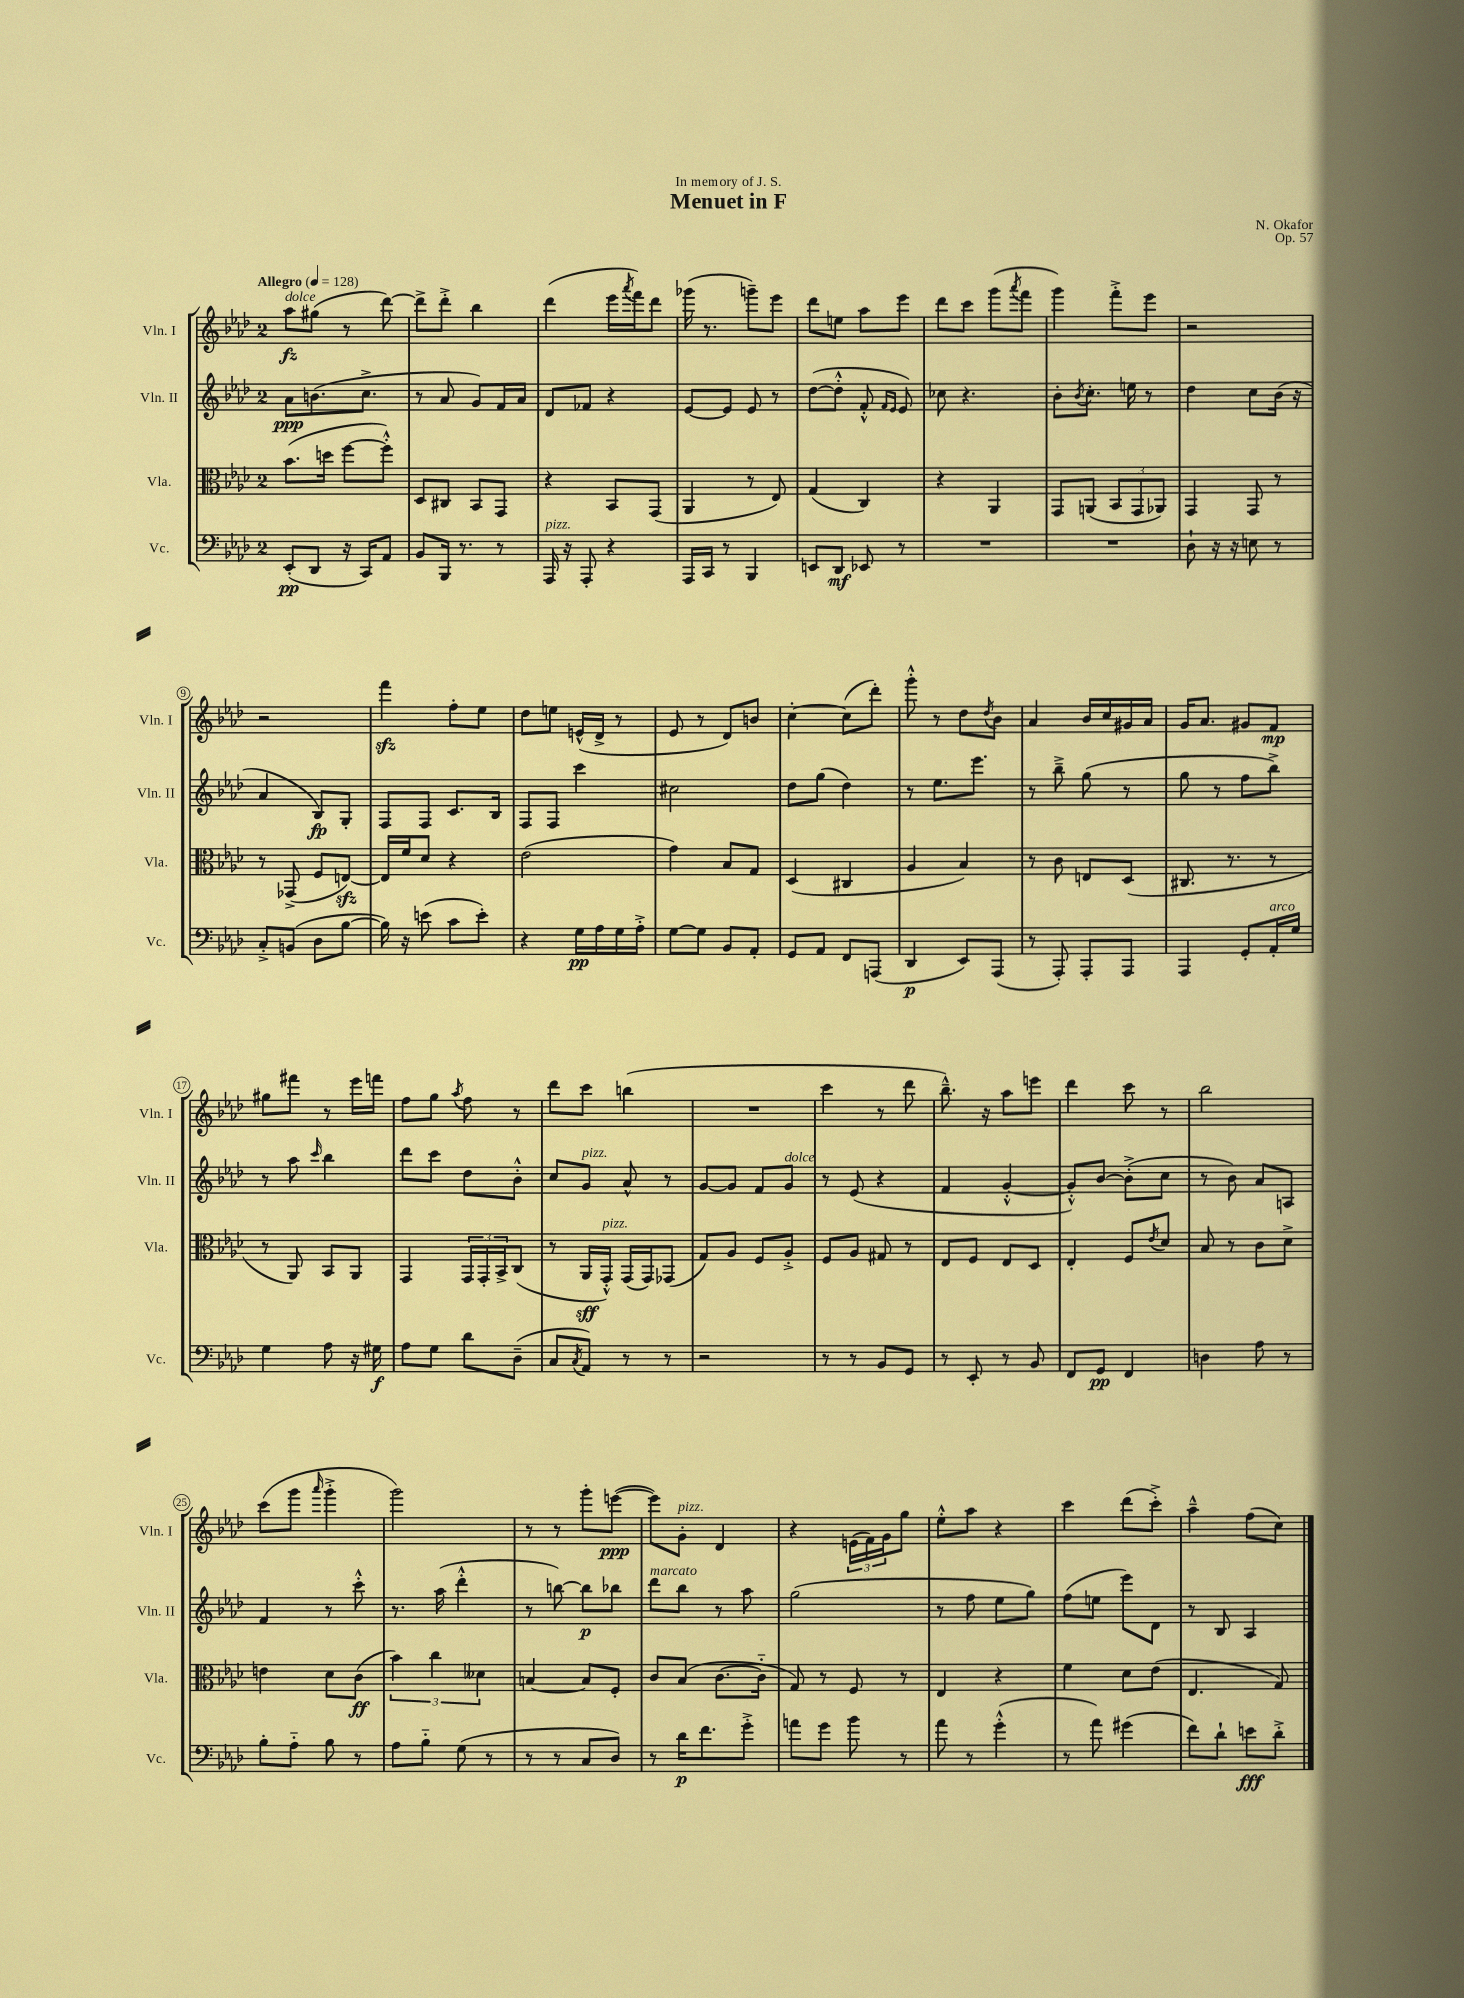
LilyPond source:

\header { title = "Menuet in F" composer = "N. Okafor" dedication = "In memory of J. S." opus = "Op. 57" }
<<
\new StaffGroup <<
\new Staff = "s0" \with { instrumentName = "Vln. I" shortInstrumentName = "Vln. I" } {
    \clef treble \key aes \major \once \override Staff.TimeSignature.style = #'single-digit \time 2/4 \tempo "Allegro" 4 = 128
    aes''8\fz^\markup { \italic "dolce" } gis''8( r8 des'''8~) |
    des'''8-> des'''8-.-> bes''4 |
    des'''4( ees'''16 \acciaccatura { aes'''8 } f'''16) des'''8 |
    ges'''16( r8. g'''8--) ees'''8 |
    des'''8 e''8 aes''8 ees'''8 |
    des'''8 c'''8 g'''8( \acciaccatura { aes'''8 } f'''8 |
    g'''4) f'''8-.-> ees'''8 |
    r2 |
    r2 |
    f'''4\sfz f''8-. ees''8 |
    des''8 e''8 e'16-^( des'16-> r8 |
    ees'8 r8 des'8) b'8 |
    c''4~-. c''8( des'''8-.) |
    g'''8-.-^ r8 des''8 \acciaccatura { des''8 } bes'8 |
    aes'4 bes'16 c''16 gis'16 aes'16 |
    g'16 aes'8. gis'8 f'8\mp |
    gis''8 fis'''8 r8 ees'''16 f'''16 |
    f''8 g''8 \acciaccatura { aes''8 } f''8 r8 |
    des'''8 c'''8 b''4( |
    R2 |
    c'''4 r8 des'''8 |
    bes''8.---^) r16 aes''8 e'''8 |
    des'''4 c'''8 r8 |
    bes''2 |
    c'''8( g'''8 \grace { aes'''16 } g'''4-.-> |
    g'''2) |
    r8 r8 g'''8-. e'''8~\ppp( |
    e'''8) g'8-.^\markup { \italic "pizz." } des'4 |
    r4 \tuplet 3/2 { e'16( f'16) g'16 } g''8 |
    ees''8-.-^ aes''8 r4 |
    c'''4 des'''8( c'''8-.->) |
    aes''4---^ f''8( c''8) \bar "|." |
}
\new Staff = "s1" \with { instrumentName = "Vln. II" shortInstrumentName = "Vln. II" } {
    \clef treble \key aes \major \once \override Staff.TimeSignature.style = #'single-digit \time 2/4
    aes'8\ppp b'8.( c''8.-> |
    r8 aes'8 g'8) f'16 aes'16 |
    des'8 fes'8 r4 |
    ees'8~ ees'8 ees'8 r8 |
    des''8~( des''8-.-^ f'8-.-^ \grace { f'16 ees'16 } ees'8) |
    ces''8 r4. |
    bes'8-. \acciaccatura { bes'8 } c''8.-. e''16 r8 |
    des''4 c''8 bes'16( r16 |
    aes'4 bes8\fp) g8-. |
    f8 f8 c'8. bes16 |
    f8 f8 c'''4 |
    cis''2 |
    des''8 g''8( des''4) |
    r8 ees''8. ees'''8. |
    r8 bes''8---> g''8( r8 |
    g''8 r8 f''8 bes''8->) |
    r8 aes''8 \grace { c'''16 } bes''4 |
    des'''8 c'''8 des''8 bes'8-.-^ |
    c''8 g'8^\markup { \italic "pizz." } aes'8-^ r8 |
    g'8~ g'8 f'8 g'8^\markup { \italic "dolce" } |
    r8 ees'8( r4 |
    f'4 g'4~-.-^ |
    g'8-.-^) bes'8~ bes'8-.->( c''8 |
    r8 bes'8) aes'8 a8 |
    f'4 r8 c'''8-.-^ |
    r8. aes''16( des'''4-.-^ |
    r8 b''8~) b''8\p bes''8 |
    des'''8^\markup { \italic "marcato" } bes''8 r8 aes''8 |
    g''2( |
    r8 f''8 ees''8 g''8) |
    f''8( e''8 ees'''8) des'8 |
    r8 bes8 aes4 \bar "|." |
}
\new Staff = "s2" \with { instrumentName = "Vla." shortInstrumentName = "Vla." } {
    \clef alto \key aes \major \once \override Staff.TimeSignature.style = #'single-digit \time 2/4
    bes'8.( d''16 f''8~ f''8-.-^) |
    des8 cis8 bes,8 g,8 |
    r4 bes,8 g,8( |
    aes,4 r8 ees8) |
    g4( c4) |
    r4 aes,4 |
    g,8 a,8( \tuplet 3/2 { bes,8 g,8 aes,8) } |
    g,4 g,8 r8 |
    r8 ges,8->( f8 e8~\sfz) |
    e16 f'16 des'8 r4 |
    ees'2( |
    g'4) bes8 g8 |
    des4( cis4 |
    aes4 bes4) |
    r8 c'8 e8 des8( |
    cis8. r8. r8 |
    r8 aes,8) bes,8 aes,8 |
    g,4 \tuplet 3/2 { g,16 g,16-. bes,16-> } c8( |
    r8 aes,16\sff g,16-.-^^\markup { \italic "pizz." }) g,16( g,16) ges,8( |
    g8) aes8 f8 aes8-.-> |
    f8 aes8 gis8 r8 |
    ees8 f8 ees8 des8 |
    ees4-. f8 \acciaccatura { ees'8 } des'8 |
    bes8 r8 c'8 des'8-> |
    e'4 des'8 c'8\ff( |
    \tuplet 3/2 { bes'4) c''4 deses'4 } |
    b4~ b8 f8-. |
    c'8 bes8( c'8.~ c'16-_ |
    g8) r8 f8 r8 |
    ees4 r4 |
    f'4 des'8 ees'8( |
    ees4. g8) \bar "|." |
}
\new Staff = "s3" \with { instrumentName = "Vc." shortInstrumentName = "Vc." } {
    \clef bass \key aes \major \once \override Staff.TimeSignature.style = #'single-digit \time 2/4
    ees,8-.\pp( des,8 r16 c,16) aes,8 |
    bes,8 bes,,16 r8. r8 |
    aes,,16^\markup { \italic "pizz." } r16 aes,,8-. r4 |
    aes,,16 c,16 r8 bes,,4 |
    e,8 des,8\mf ees,8 r8 |
    R2 |
    R2 |
    des8-! r16 r16 e8 r8 |
    c8-.-> b,8( des8 bes8~ |
    bes16) r16 e'8( c'8 e'8-.) |
    r4 g16\pp aes16 g16 aes16-.-> |
    g8~ g8 bes,8 aes,8-. |
    g,8 aes,8 f,8 a,,8( |
    des,4\p ees,8) aes,,8( |
    r8 aes,,8-.) aes,,8-. aes,,8 |
    aes,,4 g,8-. aes,16-.^\markup { \italic "arco" } g16 |
    g4 aes8 r16 gis16\f |
    aes8 g8 des'8 des8--( |
    c8 \acciaccatura { c8 } aes,8) r8 r8 |
    r2 |
    r8 r8 bes,8 g,8 |
    r8 ees,8-. r8 bes,8 |
    f,8 g,8\pp f,4 |
    d4 aes8 r8 |
    bes8-. aes8-_ bes8 r8 |
    aes8 bes8-_ g8( r8 |
    r8 r8 c8 des8) |
    r8 des'16\p f'8. g'8-.-> |
    a'8 g'8 bes'8 r8 |
    aes'8 r8 g'4-.-^( |
    r8 aes'8) gis'4( |
    f'8) des'8-! e'8\fff des'8-.-> \bar "|." |
}
>>
>>
\layout { \context { \Score \override BarNumber.stencil = #(make-stencil-circler 0.1 0.3 ly:text-interface::print) } }
